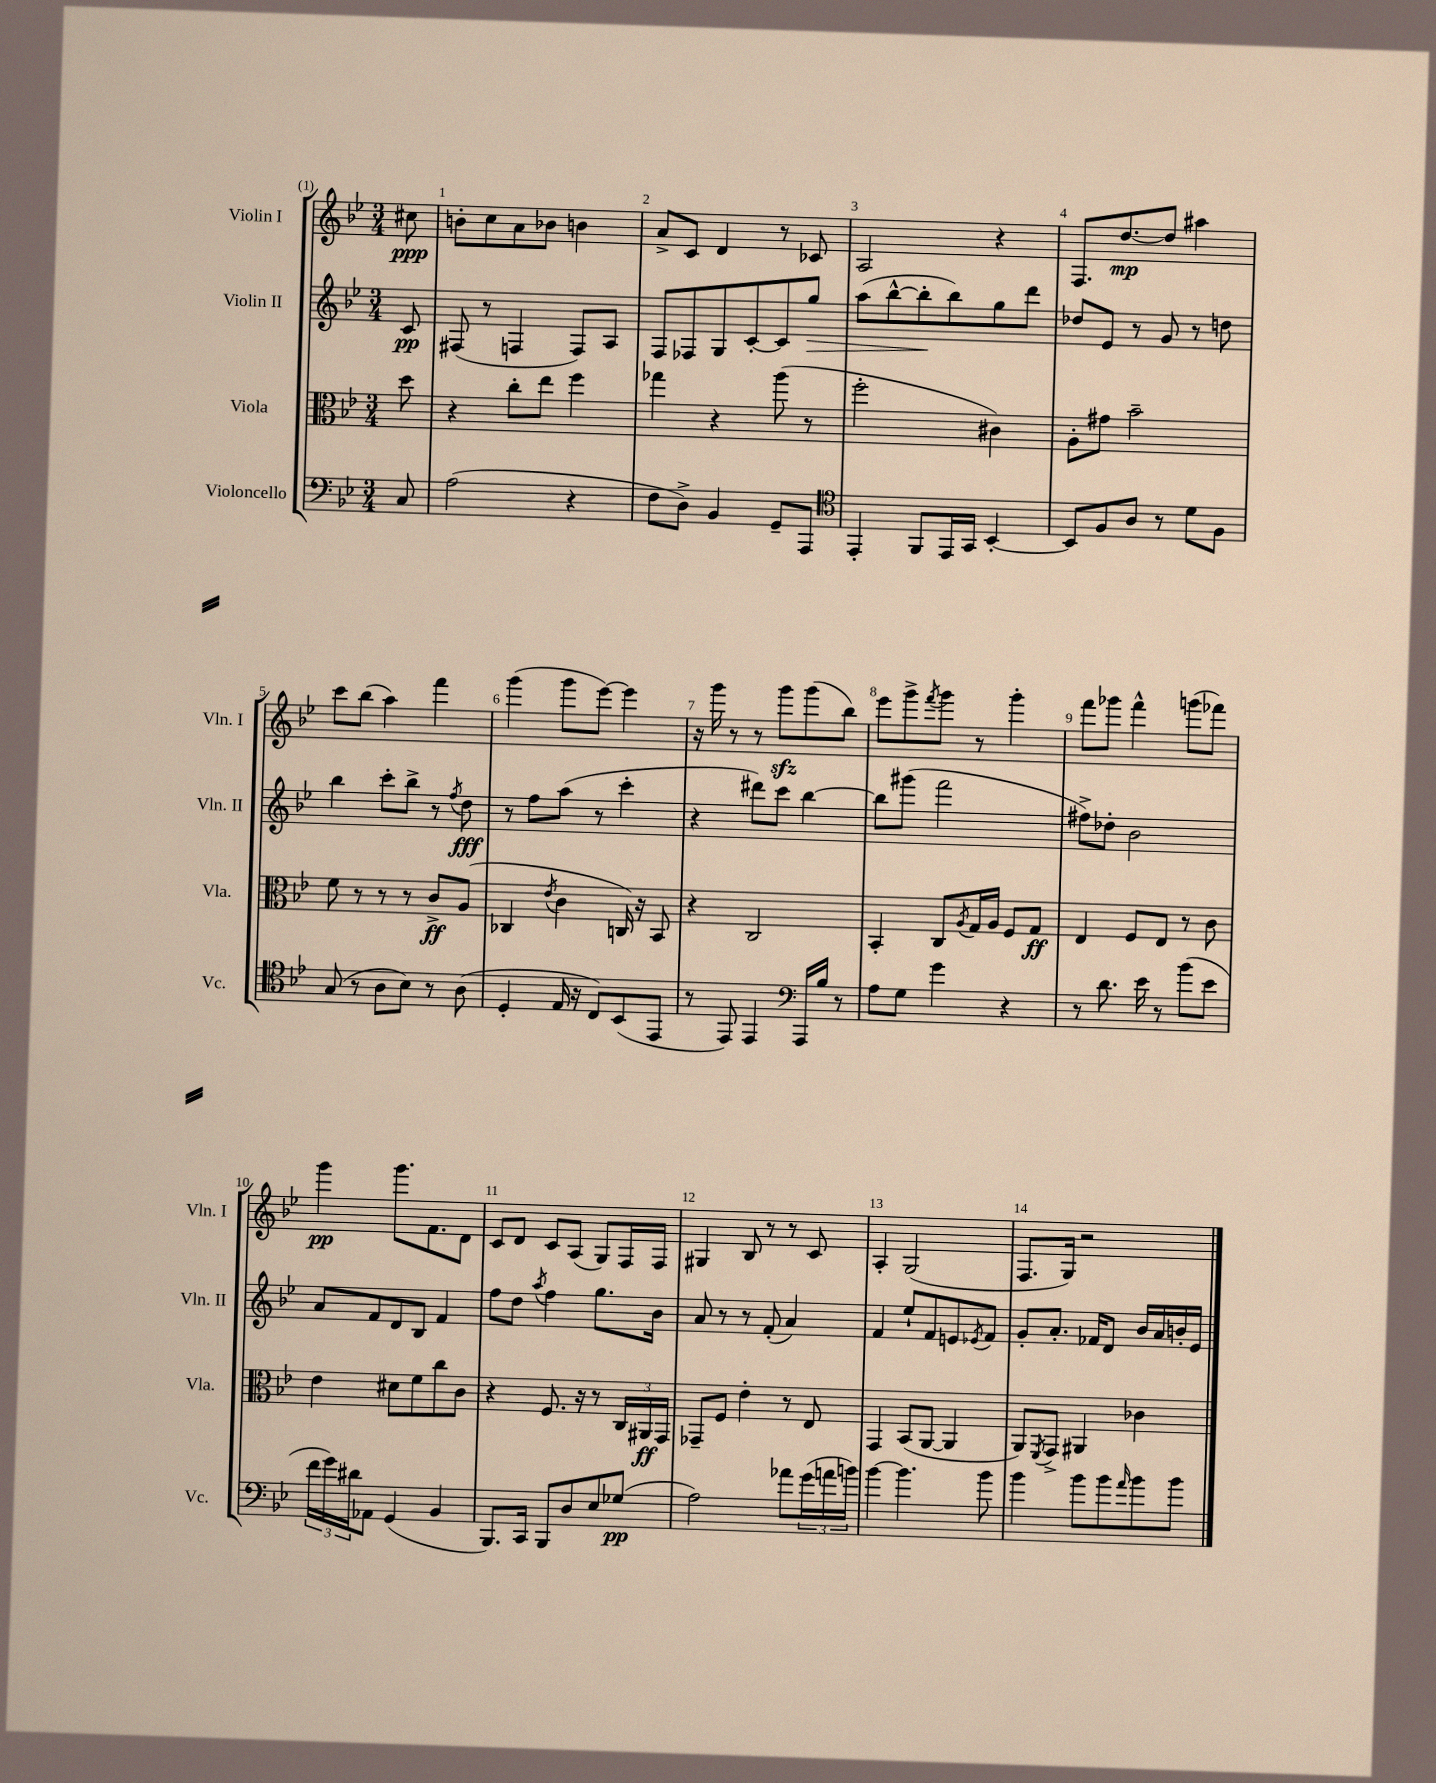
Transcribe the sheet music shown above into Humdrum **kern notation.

**kern	**dynam	**kern	**dynam	**kern	**dynam	**kern	**dynam
*part4	*part4	*part3	*part3	*part2	*part2	*part1	*part1
*staff4	*staff4	*staff3	*staff3	*staff2	*staff2	*staff1	*staff1
*I"Violoncello	*	*I"Viola	*	*I"Violin II	*	*I"Violin I	*
*I'Vc.	*	*I'Vla.	*	*I'Vln. II	*	*I'Vln. I	*
*clefF4	*	*clefC3	*	*clefG2	*	*clefG2	*
*k[b-e-]	*	*k[b-e-]	*	*k[b-e-]	*	*k[b-e-]	*
*M3/4	*	*M3/4	*	*M3/4	*	*M3/4	*
=	=	=	=	=	=	=	=
8C/	.	8dd\	.	8c/	pp	8cc#X\	ppp
=1	=1	=1	=1	=1	=1	=1	=1
(2A\	.	4r	.	(8F#X/	.	8bn'\L	.
.	.	.	.	8r	.	8cc\	.
.	.	8cc'\L	.	4Fn/	.	8a\	.
.	.	8ee-\J	.	.	.	8b-X\J	.
4r	.	4ff\	.	8F/L)	.	4bn\	.
.	.	.	.	8A/J	.	.	.
=2	=2	=2	=2	=2	=2	=2	=2
8F\L	.	4gg-X\	.	8F/L	.	8a^/L	.
8D^\J)	.	.	.	8F-X/	.	8c/J	.
4BB-/	.	4r	.	8G/	.	4d/	.
.	.	.	.	[8c'/	.	.	.
8GG~/L	.	(8aa\	.	8c/]	.	8r	.
!	!	!	!	!	!LO:HP:b	!	!
8AAA/J	.	8r	.	8gg/J	>	8c-X/	.
=3	=3	=3	=3	=3	=3	=3	=3
*clefC4	*	*	*	*	*	*	*
4EE-'/	.	2ff'\	.	(8aa\L	.	2A/	.
.	.	.	.	[8bb-^^\	.	.	.
8FF/L	.	.	.	8bb-'\]	.	.	.
16EE-/L	.	.	.	8bb-\)	]	.	.
16GG/JJ	.	.	.	.	.	.	.
[4BB-'/	.	4c#X\)	.	8gg\	.	4r	.
.	.	.	.	8ddd\J	.	.	.
=4	=4	=4	=4	=4	=4	=4	=4
8BB-/L]	.	8A'\L	.	8dd-X/L	.	8.F/L	.
8F/	.	8g#X\J	.	8e-/J	.	.	.
.	.	.	.	.	.	[8.dd/	mp
8A/J	.	2b-~\	.	8r	.	.	.
8r	.	.	.	8g/	.	8dd/J]	.
8d\L	.	.	.	8r	.	4aa#X\	.
8F\J	.	.	.	8ddn\	.	.	.
!!LO:LB:g=z
=5	=5	=5	=5	=5	=5	=5	=5
(8G/	.	8f\	.	4bb-\	.	8ccc\L	.
8r	.	8r	.	.	.	(8bb-\J	.
8A\L	.	8r	.	8ccc'\L	.	4aa\)	.
8B-\J)	.	8r	.	8bb-^\J	.	.	.
8r	.	8c^/L	ff	8r	.	4fff\	.
.	.	.	.	8qff/	.	.	.
(8A\	.	(8A/J	.	8dd\	fff	.	.
=6	=6	=6	=6	=6	=6	=6	=6
4D'/	.	4C-X/	.	8r	.	(4ggg\	.
.	.	.	.	8ff\L	.	.	.
.	.	8qe-/	.	.	.	.	.
16E-/	.	4c\	.	(8aa\J	.	8ggg\L	.
16r	.	.	.	.	.	.	.
8C/L)	.	.	.	8r	.	[8eee-\J)	.
(8BB-/	.	16Cn/)	.	4ccc'\	.	4eee-\]	.
.	.	16r	.	.	.	.	.
8EE-/J	.	8BB-/	.	.	.	.	.
=7	=7	=7	=7	=7	=7	=7	=7
8r	.	4r	.	4r	.	16r	.
.	.	.	.	.	.	16ggg\	.
8EE-/)	.	.	.	.	.	8r	.
4EE-/	.	2C/	.	8ddd#X\L)	.	8r	.
.	.	.	.	8ccc\J	.	8gggzz\L	.
*clefF4	*	*	*	*	*	*	*
16AAA/LL	.	.	.	[4bb-\	.	(8ggg\	.
16B-/JJ	.	.	.	.	.	.	.
8r	.	.	.	.	.	8bb-\J)	.
=8	=8	=8	=8	=8	=8	=8	=8
8A\L	.	4BB-'/	.	8bb-\L]	.	8eee-\L	.
8G\J	.	.	.	(8ggg#X\J	.	8ggg^\	.
.	.	.	.	.	.	8qfff/	.
4g\	.	8C/L	.	2fff\	.	8ggg\J	.
.	.	8qA/	.	.	.	.	.
.	.	16G/L	.	.	.	8r	.
.	.	16A/JJ	.	.	.	.	.
4r	.	8F/L	.	.	.	4ggg'\	.
.	.	8G/J	ff	.	.	.	.
=9	=9	=9	=9	=9	=9	=9	=9
8r	.	4E-/	.	8ff#X^\L)	.	8fff\L	.
8.d\	.	.	.	8dd-X'\J	.	8ggg-X\J	.
.	.	8F/L	.	2b-\	.	4fff^^\	.
16e-\	.	.	.	.	.	.	.
8r	.	8E-/J	.	.	.	.	.
(8b-\L	.	8r	.	.	.	(8gggn\L	.
8e-\J	.	8c\	.	.	.	8fff-X\J)	.
!!LO:LB:g=z
=10	=10	=10	=10	=10	=10	=10	=10
24f\LL	.	4e-\	.	8a/L	.	4ggg\	pp
24g\)	.	.	.	.	.	.	.
24d#X\J	.	.	.	.	.	.	.
8AA-X\J	.	.	.	8f/	.	.	.
(4GG/	.	8d#X\L	.	8d/	.	8.ggg\L	.
.	.	8f\	.	8B-/J	.	.	.
.	.	.	.	.	.	8.f\	.
4BB-/	.	8cc\	.	4f/	.	.	.
.	.	8c\J	.	.	.	8d\J	.
=11	=11	=11	=11	=11	=11	=11	=11
8.BBB-/L)	.	4r	.	8ff\L	.	8c/L	.
.	.	.	.	8dd\J	.	8d/J	.
16CC/Jk	.	.	.	.	.	.	.
.	.	.	.	8qaa/	.	.	.
8BBB-/L	.	8.F/	.	4ff\	.	8c/L	.
8D/	.	.	.	.	.	(8A/J	.
.	.	16r	.	.	.	.	.
8E-/	.	8r	.	8.gg\L	.	8G/L)	.
(8G-X/J	pp	24C/LL	.	.	.	16F/L	.
.	.	24AA#X/	ff	.	.	.	.
.	.	.	.	16b-\Jk	.	16F/JJ	.
.	.	24GG/JJ	.	.	.	.	.
=12	=12	=12	=12	=12	=12	=12	=12
2A\)	.	8GG-X~/L	.	8a/	.	4G#X/	.
.	.	8F/J	.	8r	.	.	.
.	.	4e-'\	.	8r	.	8B-/	.
.	.	.	.	(8f'/	.	8r	.
8a-X\L	.	8r	.	4a/)	.	8r	.
(24g\L	.	8E-/	.	.	.	8c/	.
24an\	.	.	.	.	.	.	.
24bn\JJ)	.	.	.	.	.	.	.
=13	=13	=13	=13	=13	=13	=13	=13
[4b-\	.	4GG/	.	4f/	.	4A'/	.
4.b-\]	.	(8BB-/L	.	8ee-`/L	.	(2G/	.
.	.	[8AA/J	.	8f/	.	.	.
.	.	4AA/]	.	8en/	.	.	.
.	.	.	.	8qe-X/	.	.	.
8b-\	.	.	.	8f/J	.	.	.
=14	=14	=14	=14	=14	=14	=14	=14
4b-\	.	8AA/L)	.	8g'/L	.	8.F/L	.
.	.	8qFF/	.	.	.	.	.
.	.	8GG^/J	.	8.a'/J	.	.	.
.	.	.	.	.	.	16G/Jk)	.
8b-\L	.	4AA#X/	.	.	.	2r	.
.	.	.	.	16f-X/KL	.	.	.
8b-\	.	.	.	8d/J	.	.	.
16qqa/	.	.	.	.	.	.	.
8b-\	.	4c-X\	.	16b-/LL	.	.	.
.	.	.	.	16a/	.	.	.
8b-\J	.	.	.	16bn'/	.	.	.
.	.	.	.	16e-/JJ	.	.	.
==	==	==	==	==	==	==	==
*-	*-	*-	*-	*-	*-	*-	*-
